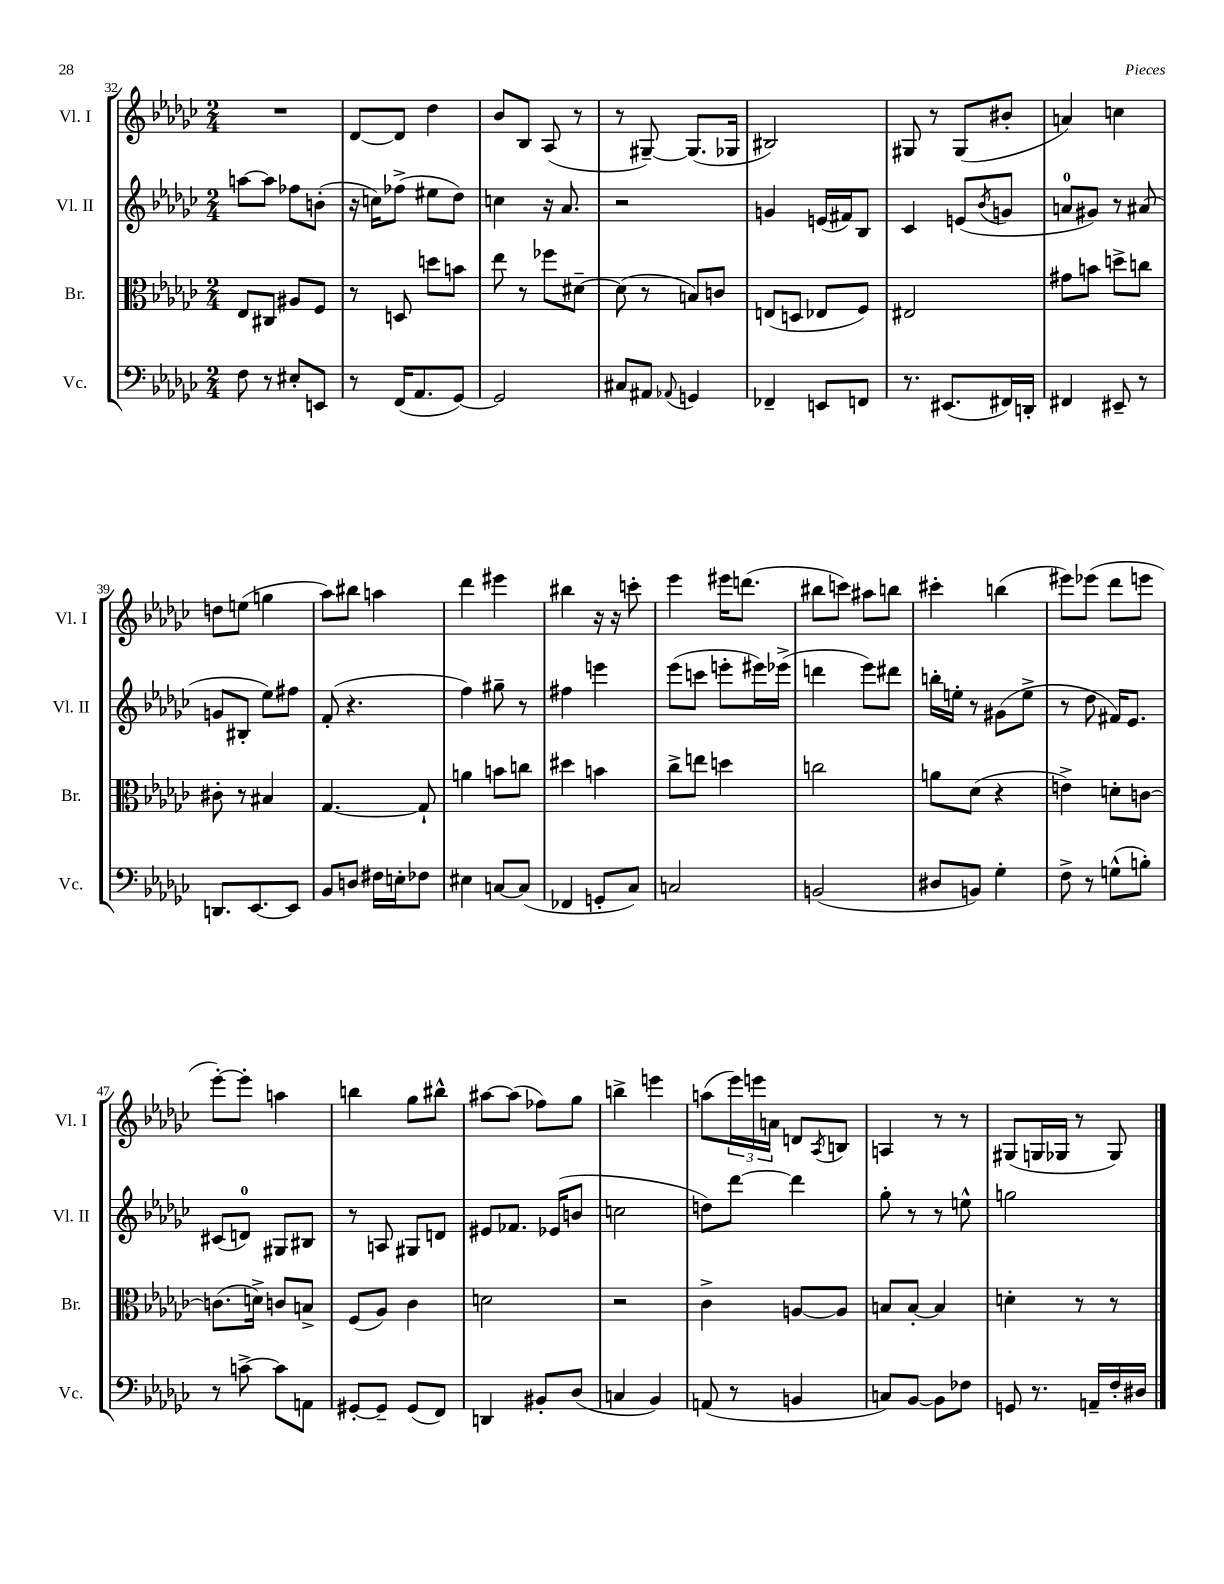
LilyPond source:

<<
\new StaffGroup <<
\new Staff = "s0" \with { instrumentName = "Vl. I" shortInstrumentName = "Vl. I" } {
    \clef treble \key ges \major \numericTimeSignature \time 2/4
    R2 |
    des'8~ des'8 des''4 |
    bes'8 bes8 aes8( r8 |
    r8 gis8~--) gis8.( ges16 |
    bis2) |
    gis8 r8 gis8( bis'8-. |
    a'4) c''4 |
    d''8 e''8( g''4 |
    aes''8) bis''8 a''4 |
    des'''4 eis'''4 |
    bis''4 r16 r16 c'''8-. |
    ees'''4 eis'''16 d'''8.( |
    bis''8 c'''8) ais''8 b''8 |
    cis'''4-. b''4( |
    eis'''8) ees'''8( des'''8 e'''8 |
    ees'''8~-.) ees'''8-. a''4 |
    b''4 ges''8 bis''8-^ |
    ais''8~ ais''8( fes''8) ges''8 |
    b''4-> e'''4 |
    a''8( \tuplet 3/2 { ees'''16) e'''16 a'16 } d'8 \acciaccatura { aes8 } b8 |
    a4 r8 r8 |
    gis8( g16 ges16 r8 ges8) \bar "|." |
}
\new Staff = "s1" \with { instrumentName = "Vl. II" shortInstrumentName = "Vl. II" } {
    \clef treble \key ges \major \numericTimeSignature \time 2/4
    a''8~ a''8 fes''8 b'8-.( |
    r16 c''16) fes''8->( eis''8 des''8) |
    c''4 r16 aes'8. |
    r2 |
    g'4 e'16( fis'16) bes8 |
    ces'4 e'8( \acciaccatura { bes'8 } g'8 |
    a'8-0 gis'8) r8 ais'8( |
    g'8 bis8-. ees''8) fis''8 |
    f'8-.( r4. |
    f''4) gis''8-- r8 |
    fis''4 e'''4 |
    ees'''8( c'''8 e'''8-. eis'''16) ees'''16->( |
    d'''4 ees'''8) dis'''8 |
    b''16-. e''16-. r8 gis'8( e''8-> |
    r8 des''8 fis'16) ees'8. |
    cis'8( d'8-0) gis8 bis8 |
    r8 a8 gis8 d'8 |
    eis'8 fes'8. ees'16( b'8 |
    c''2 |
    d''8) des'''8~ des'''4 |
    ges''8-. r8 r8 e''8-^ |
    g''2 \bar "|." |
}
\new Staff = "s2" \with { instrumentName = "Br." shortInstrumentName = "Br." } {
    \clef alto \key ges \major \numericTimeSignature \time 2/4
    ees8 cis8 ais8 f8 |
    r8 d8 d''8 b'8 |
    ees''8 r8 fes''8 dis'8~-- |
    dis'8( r8 b8) c'8 |
    e8( d8 ees8 f8) |
    eis2 |
    gis'8 b'8 d''8-> c''8 |
    cis'8-. r8 bis4 |
    ges4.~ ges8-! |
    a'4 b'8 c''8 |
    dis''4 b'4 |
    ces''8-> e''8 d''4 |
    c''2 |
    a'8 des'8( r4 |
    e'4->) d'8-. c'8~ |
    c'8.( d'16->) c'8 b8-> |
    f8( aes8) ces'4 |
    d'2 |
    r2 |
    ces'4-> a8~ a8 |
    b8 b8~-. b4 |
    d'4-. r8 r8 \bar "|." |
}
\new Staff = "s3" \with { instrumentName = "Vc." shortInstrumentName = "Vc." } {
    \clef bass \key ges \major \numericTimeSignature \time 2/4
    f8 r8 eis8-. e,8 |
    r8 f,16( aes,8. ges,8~) |
    ges,2 |
    cis8 ais,8 \appoggiatura { aes,8 } g,4 |
    fes,4-- e,8 f,8 |
    r8. eis,8.( fis,16) d,16-. |
    fis,4 eis,8-- r8 |
    d,8. ees,8.~ ees,8 |
    bes,8 d8 fis16 e16-. fes8 |
    eis4 c8~ c8( |
    fes,4 g,8-. ces8) |
    c2 |
    b,2( |
    dis8 b,8) ges4-. |
    f8-> r8 g8-^( b8-.) |
    r8 c'8~-> c'8 a,8 |
    gis,8~-. gis,8-- gis,8( f,8) |
    d,4 bis,8-. des8( |
    c4 bes,4) |
    a,8( r8 b,4 |
    c8) bes,8~ bes,8 fes8 |
    g,8 r8. a,16-- f16-. dis16 \bar "|." |
}
>>
>>
\layout { \context { \Score currentBarNumber = #32 } }
